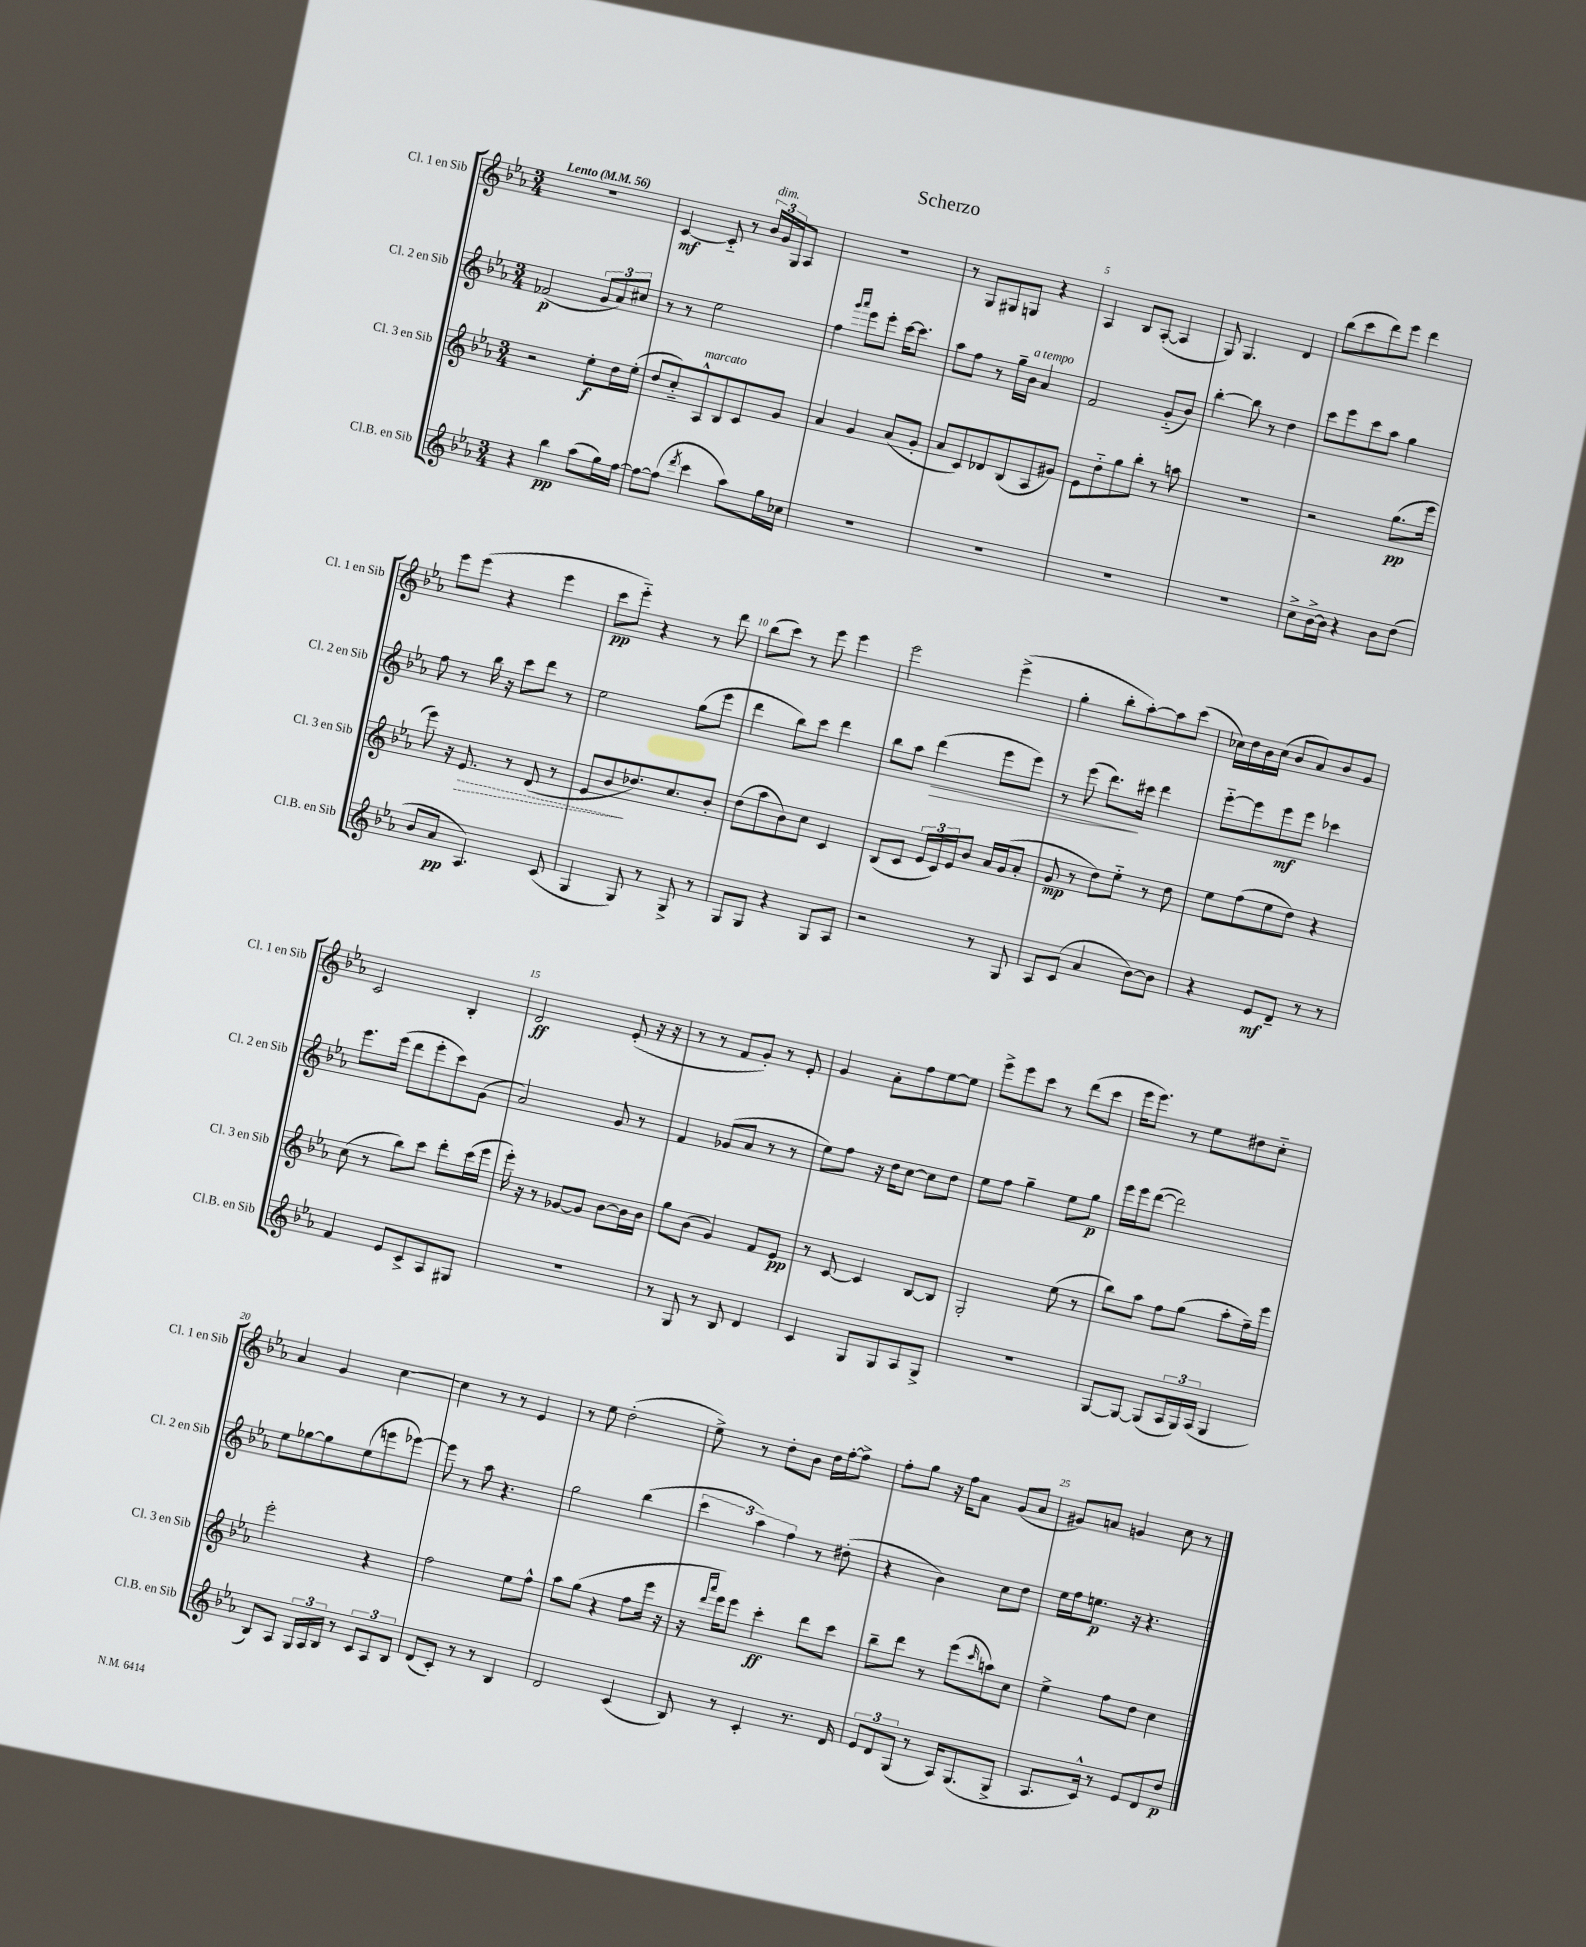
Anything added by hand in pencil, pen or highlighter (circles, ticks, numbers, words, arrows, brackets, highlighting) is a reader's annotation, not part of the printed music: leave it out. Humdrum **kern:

**kern	**dynam	**kern	**dynam	**kern	**dynam	**kern	**dynam
*part4	*part4	*part3	*part3	*part2	*part2	*part1	*part1
*staff4	*staff4	*staff3	*staff3	*staff2	*staff2	*staff1	*staff1
*I"Cl.B. en Sib	*	*I"Cl. 3 en Sib	*	*I"Cl. 2 en Sib	*	*I"Cl. 1 en Sib	*
*I'Cl.B. en Sib	*	*I'Cl. 3 en Sib	*	*I'Cl. 2 en Sib	*	*I'Cl. 1 en Sib	*
*clefG2	*	*clefG2	*	*clefG2	*	*clefG2	*
*k[b-e-a-]	*	*k[b-e-a-]	*	*k[b-e-a-]	*	*k[b-e-a-]	*
*M3/4	*	*M3/4	*	*M3/4	*	*M3/4	*
*MM56	*	*MM56	*	*MM56	*	*MM56	*
=1	=1	=1	=1	=1	=1	=1	=1
!	!	!	!	!	!	!LO:TX:a:B:t=Lento	!
4r	.	2r	.	(2f-X/	p	2.r	.
4bb-\	pp	.	.	.	.	.	.
(8aa-\L	.	8ee-'\L	f	12g/L	.	.	.
.	.	.	.	12a-/)	.	.	.
16gg\L)	.	16dd\L	.	.	.	.	.
.	.	.	.	12cc#X/J	.	.	.
[16ff\JJ	.	(16ee-'\JJ	.	.	.	.	.
=2	=2	=2	=2	=2	=2	=2	=2
8ff\L_	.	8dd/L	.	8r	.	[4c/	mf
(8ff\J]	.	8cc/)	.	8r	.	.	.
8qddd/	.	.	.	.	.	.	.
!	!	!LO:TX:a:i:t=marcato	!	!	!	!	!
4ccc\	.	8A-^^/	.	2ee-\	.	8c/]	.
.	.	8B-/	.	.	.	8r	.
!	!	!	!	!	!	!LO:TX:a:i:t=dim.	!
8aa-\L)	.	8c/	.	.	.	24b-/LL	.
.	.	.	.	.	.	24g/	.
.	.	.	.	.	.	24G/J	.
16gg\L	.	8g/J	.	.	.	8A-/J	.
16cc-X\JJ	.	.	.	.	.	.	.
=3	=3	=3	=3	=3	=3	=3	=3
2.r	.	4a-/	.	4ff\	.	2.r	.
.	.	.	.	16qqggg/LL	.	.	.
.	.	.	.	16qqaaa-/JJ	.	.	.
.	.	4g/	.	8eee-\L	.	.	.
.	.	.	.	8eee-'\J	.	.	.
.	.	(8a-/L	.	[16ccc\KL	.	.	.
.	.	.	.	8.ccc\J]	.	.	.
.	.	8g'/J	.	.	.	.	.
=4	=4	=4	=4	=4	=4	=4	=4
2.r	.	8a-/L	.	8aa-\L	.	8r	.
.	.	8c/)	.	8ff\J	.	8G/L	.
.	.	8d-X/	.	8r	.	8G#X/	.
.	.	(8B-/	.	16gg~\LL	.	8Gn/J	.
!	!	!	!	!LO:TX:a:i:t=a tempo	!	!	!
.	.	.	.	16b-\JJ	.	.	.
.	.	8A-/	.	4a-/	.	4r	.
.	.	8g#X/J)	.	.	.	.	.
=5	=5	=5	=5	=5	=5	=5	=5
2.r	.	8e-\L	.	2f/	.	4A-/	.
.	.	8dd\	.	.	.	.	.
.	.	8gg\	.	.	.	8B-/L	.
.	.	8bb-'\J	.	.	.	([8A-'/J	.
.	.	8r	.	(8g/L	.	4A-/]	.
.	.	8aan\	.	8b-/J)	.	.	.
=6	=6	=6	=6	=6	=6	=6	=6
2.r	.	2.r	.	[4bb-'\	.	8G/)	.
.	.	.	.	.	.	4.G/	.
.	.	.	.	8bb-\]	.	.	.
.	.	.	.	8r	.	.	.
.	.	.	.	4dd\	.	4d/	.
=7	=7	=7	=7	=7	=7	=7	=7
8cc^\L	.	2r	.	8ccc\L	.	(8bb-\L	.
[16b-^\L	.	.	.	8eee-\	.	8ccc\	.
16b-\JJ]	.	.	.	.	.	.	.
4r	.	.	.	8ccc\	.	8ddd\)	.
.	.	.	.	8aa-\J	.	8eee-\J	.
8b-\L	.	(8.gg\L	pp	4gg\	.	4ddd\	.
(8dd\J	.	.	.	.	.	.	.
.	.	16eee-\Jk	.	.	.	.	.
!!LO:LB:g=z
=8	=8	=8	=8	=8	=8	=8	=8
8b-/L	.	8eee-\)	.	8ff\	.	8eee-\L	.
8a-/J	pp	16r	.	8r	.	(8eee-\J	.
!	!	!	!LO:HP:b	!	!	!	!
.	.	8.e-/	>	.	.	.	.
4.A-/)	.	.	.	16bb-\	.	4r	.
.	.	.	.	16r	.	.	.
.	.	8r	.	8ccc\L	.	.	.
.	.	(8d/	.	8ddd\J	.	4eee-\	.
(8c/	.	8r	.	8r	.	.	.
=9	=9	=9	=9	=9	=9	=9	=9
4G/	.	8e-/L	.	2ee-\	.	8ccc\L	pp
.	.	8b-/	.	.	.	8eee-\J)	.
8G/)	.	8.dd-X/)	]	.	.	4r	.
8r	.	.	.	.	.	.	.
.	.	8.cc/	.	.	.	.	.
8G^/	.	.	.	(8gg\L	.	8r	.
8r	.	8b-'/J	.	8eee-\J	.	8ddd\	.
=10	=10	=10	=10	=10	=10	=10	=10
8G/L	.	(8dd\L	.	4ddd\	.	(8bb-\L	.
8G/J	.	8aa-\	.	.	.	8ccc\J)	.
4r	.	8b-\)	.	8bb-\L)	.	8r	.
.	.	8cc\J	.	8ccc\J	.	8eee-\	.
8G/L	.	4c/	.	4ddd\	.	4eee-\	.
8A-/J	.	.	.	.	.	.	.
=11	=11	=11	=11	=11	=11	=11	=11
2r	.	(8B-/L	.	8bb-\L	.	2eee-\	.
.	.	8c/J	.	8aa-\J	.	.	.
!	!	!	!	!	!LO:HP:b	!	!
.	.	24e-/LL	.	(4ddd\	>	.	.
.	.	24c/)	.	.	.	.	.
.	.	24e-/J	.	.	.	.	.
.	.	8b-/J	.	.	.	.	.
8r	.	16a-/LL	.	8eee-\L	.	(4eee-^\	.
.	.	(16g/J	.	.	.	.	.
8G/	.	8a-'/J	.	8eee-\J)	.	.	.
=12	=12	=12	=12	=12	=12	=12	=12
8A-/L	.	8g/	mp	8r	.	4gg'\	.
(8c/J	.	8r	.	(8eee-\	.	.	.
4a-/	.	8dd\L)	.	8.ddd\L)	.	8bb-'\L	.
.	.	8ee-\J	.	.	.	[8aa-'\)	.
.	.	.	.	16ccc#X\Jk	]	.	.
[8b-\L)	.	8r	.	4ddd\	.	8aa-\]	.
8b-\J]	.	8dd\	.	.	.	(8ccc\J	.
=13	=13	=13	=13	=13	=13	=13	=13
4r	.	8ee-\L	.	[8eee-\L	.	16cc-X\LL)	.
.	.	.	.	.	.	16dd\	.
.	.	(8ff\	.	8eee-\]	.	16b-\	.
.	.	.	.	.	.	(16cc-\JJ	.
8e-/L	mf	8ee-\	.	8eee-\	mf	8b-/L	.
8d~/J	.	8dd\J)	.	8eee-\J	.	8a-/)	.
8r	.	4r	.	4ccc-X\	.	8b-/	.
8r	.	.	.	.	.	8g/J	.
!!LO:LB:g=z
=14	=14	=14	=14	=14	=14	=14	=14
4f/	.	(8cc\	.	8.eee-\L	.	2c/	.
.	.	8r	.	.	.	.	.
.	.	.	.	(16eee-\Jk	.	.	.
8e-/L	.	8bb-\L)	.	8ddd\L	.	.	.
8c^/	.	8ccc\J	.	8eee-'\	.	.	.
8A-/	.	8ddd'\L	.	8ccc\)	.	4B-'/	.
8G#X/J	.	(16ccc\L	.	(8g\J	.	.	.
.	.	16eee-\JJ	.	.	.	.	.
=15	=15	=15	=15	=15	=15	=15	=15
2.r	.	16eee-'\)	.	2a-/)	.	2d/	ff
.	.	16r	.	.	.	.	.
.	.	8r	.	.	.	.	.
.	.	[8g-X/L	.	.	.	.	.
.	.	8g-/J]	.	.	.	.	.
.	.	[8b-\L	.	8g/	.	(8e-'/	.
.	.	16b-\L]	.	8r	.	16r	.
.	.	16b-\JJ	.	.	.	16r	.
=16	=16	=16	=16	=16	=16	=16	=16
8r	.	8gg\L	.	4f/	.	8r	.
8G/	.	(8b-\J	.	.	.	8r	.
8r	.	4g/)	.	(8g-X/L	.	8f/L	.
8B-/	.	.	.	8a-/J	.	8g'/J)	.
4d/	.	8f/L	.	8r	.	8r	.
.	.	8e-/J	pp	8r	.	8e-'/	.
=17	=17	=17	=17	=17	=17	=17	=17
4c/	.	8r	.	8ee-\L)	.	4g/	.
.	.	[8c/	.	8ff\J	.	.	.
8G/L	.	4c/]	.	16r	.	8a-'\L	.
.	.	.	.	16dd\KL	.	.	.
8G/	.	.	.	[8cc\J	.	8ff\	.
8A-/	.	[8B-/L	.	8cc\L]	.	[8ee-\	.
8G^/J	.	8B-/J]	.	8dd\J	.	8ee-\J]	.
=18	=18	=18	=18	=18	=18	=18	=18
2.r	.	2G'/	.	8ee-\L	.	8eee-^\L	.
.	.	.	.	8ff\J	.	8eee-\	.
.	.	.	.	4gg~\	.	8ccc\J	.
.	.	.	.	.	.	8r	.
.	.	(8ee-\	.	8ee-\L	.	(8ddd\L	.
.	.	8r	.	8gg\J	p	8ccc\J	.
=19	=19	=19	=19	=19	=19	=19	=19
[8G/L	.	8bb-\L)	.	16eee-\LL	.	16eee-\KL	.
.	.	.	.	16eee-\J	.	8.eee-\J)	.
8G/J_	.	8aa-\J	.	([8ddd\J	.	.	.
(8G/L]	.	8ff\L	.	2ddd\])	.	8r	.
24A-/L	.	(8gg\J	.	.	.	8ee-\L	.
24G/)	.	.	.	.	.	.	.
(24A-/JJ	.	.	.	.	.	.	.
4G/	.	8aa-'\L	.	.	.	8dd#X\	.
.	.	16ff~\L)	.	.	.	8cc\J	.
.	.	16eee-\JJ	.	.	.	.	.
!!LO:LB:g=z
=20	=20	=20	=20	=20	=20	=20	=20
8B-/L)	.	2eee-'\	.	8ee-\L	.	4a-/	.
8A-/J	.	.	.	[8gg-X\	.	.	.
24G/LL	.	.	.	8gg-\]	.	4g/	.
24A-/	.	.	.	.	.	.	.
24B-/JJ	.	.	.	.	.	.	.
8r	.	.	.	(8ee-\	.	.	.
12c/L	.	4r	.	8eeen\	.	[4cc\	.
12A-/	.	.	.	.	.	.	.
.	.	.	.	[8eee-X\J)	.	.	.
12B-/J	.	.	.	.	.	.	.
=21	=21	=21	=21	=21	=21	=21	=21
(8d/L	.	2ff\	.	8eee-\]	.	4cc\]	.
8c'/J)	.	.	.	8r	.	.	.
8r	.	.	.	8aa-\	.	8r	.
8r	.	.	.	4.r	.	8r	.
4B-/	.	8ee-\L	.	.	.	4e-/	.
.	.	8ff^^\J	.	.	.	.	.
=22	=22	=22	=22	=22	=22	=22	=22
2d/	.	8aa-\L	.	2gg\	.	8r	.
.	.	(8gg\J	.	.	.	8ee-\	.
.	.	4r	.	.	.	(2dd'\	.
(4c/	.	8ff\L	.	(4bb-\	.	.	.
.	.	16eee-\Jk	.	.	.	.	.
.	.	16r	.	.	.	.	.
=23	=23	=23	=23	=23	=23	=23	=23
8B-/)	.	16r	.	6ccc\	.	8ee-^\)	.
.	.	16qqddd/LL	.	.	.	.	.
.	.	16qqaaa-/JJ	.	.	.	.	.
.	.	16eee-\KL)	.	.	.	.	.
8r	.	8eee-\J	.	.	.	8r	.
.	.	.	.	6aa-\)	.	.	.
4c'/	.	4ccc'\	ff	.	.	8dd'\L	.
.	.	.	.	6ff\	.	.	.
.	.	.	.	.	.	8b-\J	.
8.r	.	8ddd\L	.	8r	.	16dd\LL	.
.	.	.	.	.	.	[16ff'\J	.
.	.	8ccc\J	.	(8dd#X'\	.	8ff^\J]	.
16d/	.	.	.	.	.	.	.
=24	=24	=24	=24	=24	=24	=24	=24
12e-/L	.	8bb-~\L	.	4r	.	8ff'\L	.
12d/	.	.	.	.	.	.	.
.	.	8ddd\J	.	.	.	8gg\J	.
(12G/J	.	.	.	.	.	.	.
8r	.	8r	.	4b-\)	.	16r	.
.	.	.	.	.	.	16ff\KL	.
16A-/KL)	.	(8eee-\L	.	.	.	8a-\J	.
(8.G/	.	.	.	.	.	.	.
.	.	16qqccc/	.	.	.	.	.
.	.	8aan\)	.	8cc\L	.	(8g/L	.
8G^/J	.	8cc\J	.	8dd\J	.	8a-/J	.
=25	=25	=25	=25	=25	=25	=25	=25
8.A-/L	.	4ee-^\	.	16ee-\LL	.	8g#X/L)	.
.	.	.	.	16ff\J	.	.	.
.	.	.	.	8.een\J	p	8an/J	.
16c^^/Jk)	.	.	.	.	.	.	.
8r	.	8ff\L	.	.	.	4gn/	.
.	.	.	.	16r	.	.	.
8e-/L	.	8dd\J	.	4.r	.	.	.
8d/	.	4cc\	.	.	.	8cc\	.
8dd/J	p	.	.	.	.	8r	.
==	==	==	==	==	==	==	==
*-	*-	*-	*-	*-	*-	*-	*-
